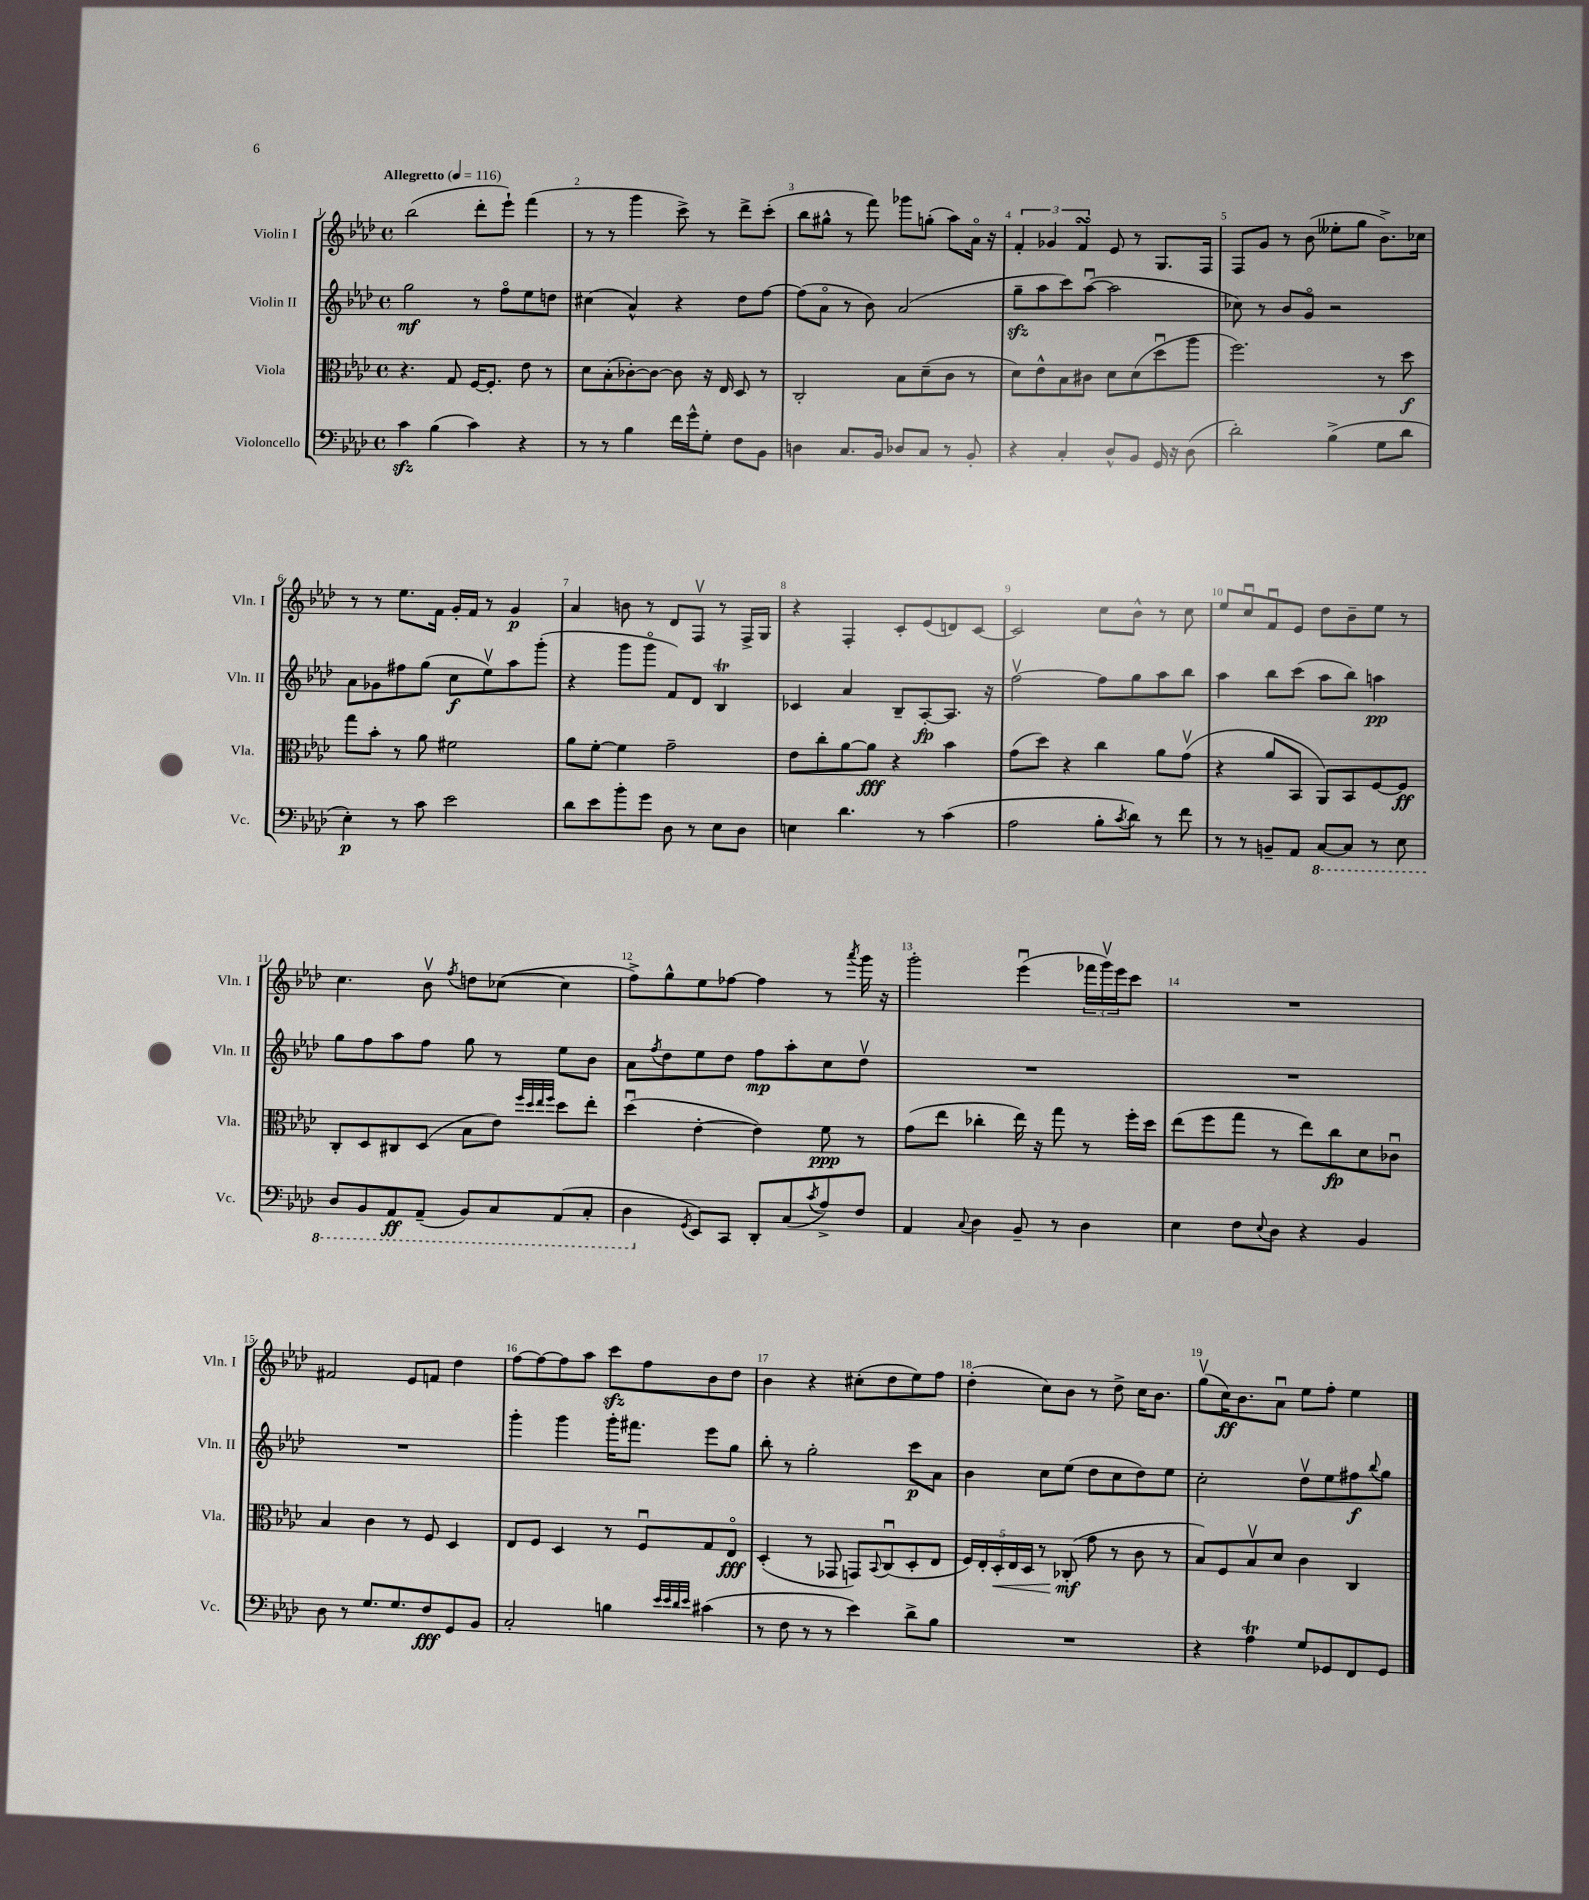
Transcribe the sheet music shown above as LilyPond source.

<<
\new StaffGroup <<
\new Staff = "s0" \with { instrumentName = "Violin I" shortInstrumentName = "Vln. I" } {
    \clef treble \key aes \major \defaultTimeSignature \time 4/4 \tempo "Allegretto" 4 = 116
    bes''2( des'''8-. ees'''8-!) f'''4( |
    r8 r8 g'''4 c'''8->) r8 des'''8-> c'''8-.( |
    bes''8 gis''8-^ r8 f'''8) ges'''8 g''8-.( aes''8) aes'16\flageolet r16 |
    \tuplet 3/2 { f'4-. ges'4 f'4\turn } ees'8 r8 g8. f16 |
    f8 g'8 r8 bes'8( eeses''8-. g''8 bes'8.->) ces''16 |
    r8 r8 ees''8. f'16 g'16-. f'16 r8 g'4\p |
    aes'4 b'8 r8 des'8 f8\upbow r8 f16-> g16 |
    r4 f4-. c'8-. ees'8( d'8) c'8~ |
    c'2 c''8 bes'8-^ r8 c''8 |
    ees''8 c''8\downbow f'8\downbow ees'8 des''8 bes'8-- ees''8 r8 |
    c''4. bes'8\upbow \acciaccatura { f''8 } d''8 ces''8~( ces''4 |
    f''8->) g''8-^ ees''8 fes''8~ fes''4 r8 \acciaccatura { aes'''8 } g'''16 r16 |
    g'''2-. ees'''4\downbow( \tuplet 3/2 { fes'''16 g'''16\upbow) ees'''16 } c'''8 |
    R1 |
    fis'2 ees'8 f'8 des''4 |
    f''8~ f''8~ f''8 aes''8 c'''8\sfz f''8 bes'8 des''8 |
    bes'4 r4 cis''8-.( des''8 ees''8) f''8 |
    des''4-.( c''8) bes'8 r8 des''8-> c''16 bes'8. |
    g''8\upbow( c''16\ff) bes'8. aes'8\downbow ees''8 f''8-. ees''4 \bar "|." |
}
\new Staff = "s1" \with { instrumentName = "Violin II" shortInstrumentName = "Vln. II" } {
    \clef treble \key aes \major \defaultTimeSignature \time 4/4
    g''2\mf r8 f''8\flageolet ees''8 d''8 |
    cis''4( aes'4-^) r4 des''8 f''8~ |
    f''8( aes'8\flageolet r8 bes'8) aes'2( |
    g''8--\sfz aes''8 c'''8) aes''8~\downbow( aes''2 |
    ces''8) r8 bes'8 g'8\flageolet r2 |
    aes'8 ges'8 fis''8 g''8( c''8\f ees''8\upbow) aes''8 g'''8-.( |
    r4 g'''8 g'''8\flageolet f'8) des'8 bes4\trill |
    ces'4 aes'4 bes8-- aes8~-.\fp aes8. r16 |
    f''2~\upbow f''8 g''8 aes''8 bes''8 |
    aes''4 bes''8 c'''8( aes''8 bes''8) a''4\pp |
    g''8 f''8 aes''8 f''8 g''8 r8 ees''8 bes'8 |
    aes'8 \acciaccatura { f''8 } des''8 ees''8 des''8 f''8\mp aes''8-. c''8 des''8\upbow |
    R1 |
    R1 |
    R1 |
    g'''4-. g'''4 g'''16-. fis'''8. ees'''8 g''8 |
    bes''8-. r8 g''2-. c'''8\p aes'8 |
    bes'4 c''8 ees''8( des''8 c''8 des''8) ees''8 |
    c''2-. des''8\upbow ees''8 fis''8\f \appoggiatura { bes''8 } g''8 \bar "|." |
}
\new Staff = "s2" \with { instrumentName = "Viola" shortInstrumentName = "Vla." } {
    \clef alto \key aes \major \defaultTimeSignature \time 4/4
    r4. g8 f16~ f8.-. ees'8 r8 |
    des'8 bes8-.( ces'8~-.) ces'8~ ces'8 r16 ees16 des8 r8 |
    c2-. bes8 des'8--( c'8 r8 |
    des'8) ees'8-^ bes8 cis'8 des'8 des'8( des''8\downbow aes''8 |
    f''2.) r8 des''8\f |
    g''8 bes'8-. r8 aes'8 fis'2 |
    aes'8 f'8~-. f'4 g'2-- |
    ees'8 c''8-. aes'8~ aes'8\fff r4 bes'4 |
    g'8( des''8) r4 c''4 aes'8 g'8\upbow( |
    r4 aes'8 bes,8 aes,8) bes,8 f8~ f8\ff |
    c8-. des8 cis8 des8( bes8 ees'8) \grace { f''32 des''32 ees''32 f''32 } des''8 ees''8-. |
    des''4\downbow( ees'4~-. ees'4) f'8\ppp r8 |
    g'8( ees''8 ces''4-. ees''16) r16 g''8 r8 f''16-. des''16 |
    ees''8( f''8 g''8 r8 ees''8) c''8\fp des'8 ces'8\downbow |
    bes4 c'4 r8 f8 des4 |
    ees8 f8 des4 r8 f8\downbow g8 ees8\flageolet\fff |
    des4-.( r8 ges,8 g,8) \appoggiatura { bes,8 } c8\downbow( des8-. ees8 |
    \tuplet 5/4 { f16) ees16-. des16-.\< ees16 des16 } r8 ces8-.\mf\!( g'8 r8 c'8 r8 |
    bes8) f8 bes8\upbow des'8 c'4 c4 \bar "|." |
}
\new Staff = "s3" \with { instrumentName = "Violoncello" shortInstrumentName = "Vc." } {
    \clef bass \key aes \major \defaultTimeSignature \time 4/4
    c'4\sfz bes4( c'4) r4 |
    r8 r8 bes4 f'16 g'16-^ g8-. f8 bes,8 |
    d4 c8. bes,16 des8 c8 r8 bes,8-. |
    r4 c4-. des8-^ bes,8 g,16 r16 des8( |
    des'2-.) bes4->( g8 des'8 |
    ees4-.\p) r8 c'8 ees'2 |
    des'8 ees'8 bes'8-. g'8 des8 r8 ees8 des8 |
    e4 des'4. r8 c'4( |
    aes2 bes8-. \acciaccatura { c'8 } des'8) r8 f'8 |
    r8 r8 b,8-- aes,8 \ottava #-1 c,8~ c,8 r8 ees,8 |
    des,8 bes,,8 aes,,8\ff aes,,8--( bes,,8) c,8 aes,,8( c,8-. |
    des,4 \ottava #0 \acciaccatura { g,8 } ees,8) c,8 des,8-. c8( \acciaccatura { c'8 } aes8->) f8 |
    aes,4 \appoggiatura { c8 } des4 bes,8-- r8 des4 |
    ees4 f8 \appoggiatura { ees8 } des8 r4 bes,4 |
    des8 r8 g8. g8. f8\fff g,8 bes,8 |
    c2-. b4 \grace { ees'32 ees'32 des'32 ees'32 } cis'4( |
    r8 f8 r8 r8 ees'4) des'8-> bes8 |
    R1 |
    r4 aes4\trill g8 ges,8 f,8 ges,8 \bar "|." |
}
>>
>>
\layout { \context { \Score \override BarNumber.break-visibility = ##(#f #t #t) barNumberVisibility = #all-bar-numbers-visible } }
